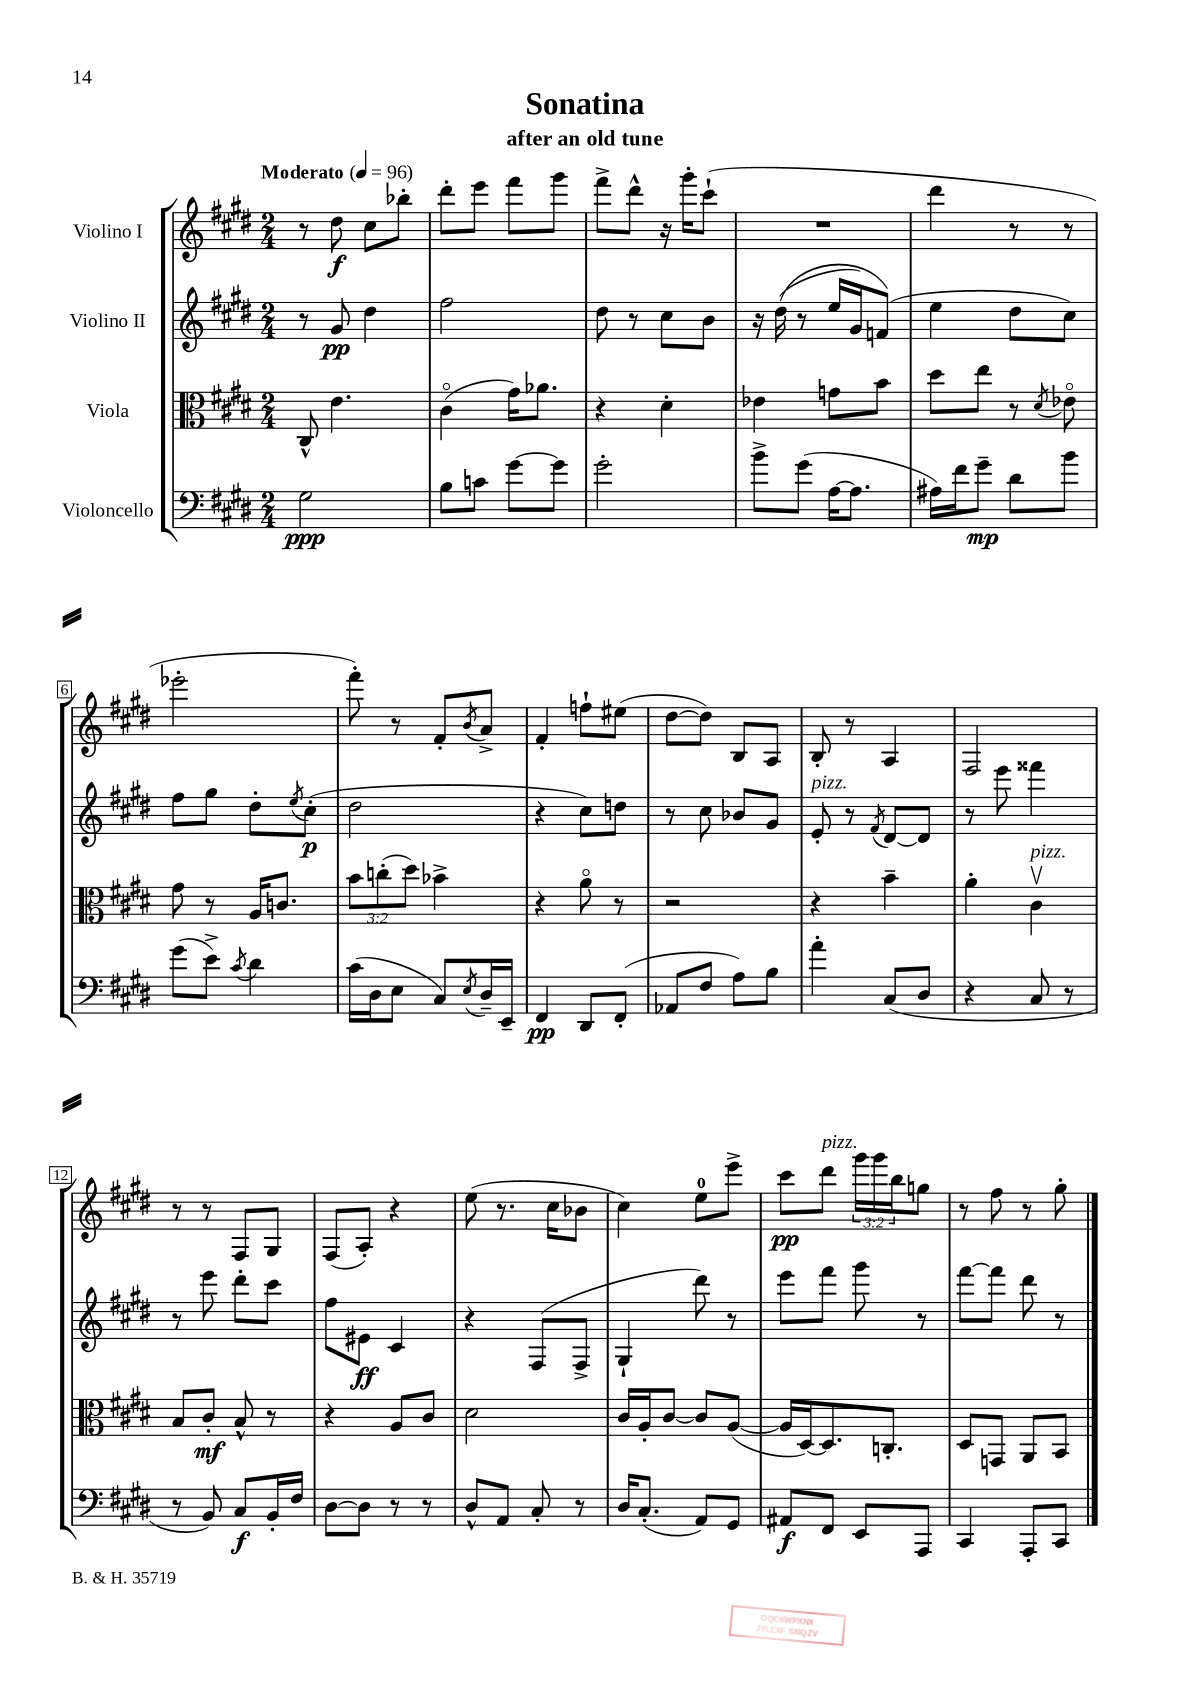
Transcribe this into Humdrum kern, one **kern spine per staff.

**kern	**kern	**kern	**kern
*staff4	*staff3	*staff2	*staff1
*clefF4	*clefC3	*clefG2	*clefG2
*k[f#c#g#d#]	*k[f#c#g#d#]	*k[f#c#g#d#]	*k[f#c#g#d#]
*M2/4	*M2/4	*M2/4	*M2/4
*MM96	*MM96	*MM96	*MM96
2G#\	8C#^^/	8r	8r
.	4.e\	8g#/	8dd#\
.	.	4dd#\	8cc#\L
.	.	.	8bb-'\J
=	=	=	=
8B\L	(4c#o\	2ff#\	8ddd#'\L
8c\J	.	.	8eee\J
[8g#\L	16g#\LK)	.	8fff#\L
.	8.a-\J	.	.
8g#\]J	.	.	8ggg#\J
=	=	=	=
2g#'\	4r	8dd#\	8fff#^\L
.	.	8r	8ddd#^^\J
.	4d#'\	8cc#\L	16r
.	.	.	16ggg#'\LK
.	.	8b\J	(8ccc#`\J
=	=	=	=
8b^\L	4e-\	16r	2r
.	.	&((16dd#\	.
(8g#\J	.	8r	.
[16A\LK	8g\L	16ee/LL	.
8.A\]J	.	16g#/J)	.
.	8b\J	(8f/J&)	.
=	=	=	=
16A#\LL)	8dd#\L	4ee\	4ddd#\
16f#\J	.	.	.
8g#~\J	8ee\J	.	.
8d#\L	8r	8dd#\L	8r
.	8qd#/	.	.
8b\J	8e-o\	8cc#\J)	8r
=	=	=	=
(8g#\L	8g#\	8ff#\L	2eee-'\
8e^\J)	8r	8gg#\J	.
8qc#/	.	.	.
4d#\	16A/LK	8dd#'\L	.
.	8.c/J	.	.
.	.	8qee/	.
.	.	(8cc#'\J	.
=	=	=	=
(16c#\LL	12b\L	2dd#\	8fff#'\)
16D#\J	.	.	.
.	(12cc'\	.	.
8E\J	.	.	8r
.	12dd#\J)	.	.
8C#/L)	4b-^\	.	8f#'/L
8qE/	.	.	8qb/
16D#~/L	.	.	8a^/J
16EE~/JJ	.	.	.
=	=	=	=
4FF#/	4r	4r	4f#'/
8DD#/L	8ao\	8cc#\L)	8ff`\L
(8FF#'/J	8r	8dd\J	(8ee#\J
=	=	=	=
8AA-/L	2r	8r	[8dd#\L
8F#/J	.	8cc#\	8dd#\]J)
8A\L)	.	8b-/L	8B/L
8B\J	.	8g#/J	8A/J
=	=	=	=
4a'\	4r	8e'/	8B'/
.	.	8r	8r
.	.	8qf#/	.
(8C#/L	4b~\	[8d#/L	4A/
8D#/J	.	8d#/]J	.
=	=	=	=
4r	4a'\	8r	2F#/
.	.	8eee\	.
8C#/	4c#v\	4fff##\	.
8r	.	.	.
=	=	=	=
8r	8B/L	8r	8r
8BB/)	8c#'/J	8eee\	8r
8C#/L	8B^^/	8ddd#'\L	8F#/L
16BB'/L	8r	8ccc#\J	8G#/J
16F#/JJ	.	.	.
=	=	=	=
[8D#\L	4r	8ff#\L	(8F#/L
8D#\]J	.	8e#\J	8A'/J)
8r	8A/L	4c#/	4r
8r	8c#/J	.	.
=	=	=	=
8D#^^/L	2d#\	4r	(8ee\
8AA/J	.	.	8.r
8C#'/	.	(8F#/L	.
.	.	.	16cc#\LK
8r	.	8F#^/J	8b-\J
=	=	=	=
16D#/LK	16c#/LL	4G#`/	4cc#\)
(8.C#'/J	16A'/J	.	.
.	[8c#/J	.	.
8AA/L)	8c#/]L	8ddd#\)	8ee\L
8GG#/J	([8A/J	8r	8eee^\J
=	=	=	=
8AA#/L	16A/]LL	8eee\L	8ccc#\L
.	[16D#/J)	.	.
8FF#/J	8.D#/]	8fff#\J	8ddd#\J
8EE/L	.	8ggg#\	24ggg#\LL
.	.	.	24ggg#\
.	8.C'/J	.	.
.	.	.	24bb\J
8AAA/J	.	8r	8gg\J
=	=	=	=
4CC#/	8D#/L	[8fff#\L	8r
.	8GG/J	8fff#\]J	8ff#\
8AAA'/L	8AA/L	8ddd#\	8r
8CC#/J	8BB/J	8r	8gg#'\
==	==	==	==
*-	*-	*-	*-
